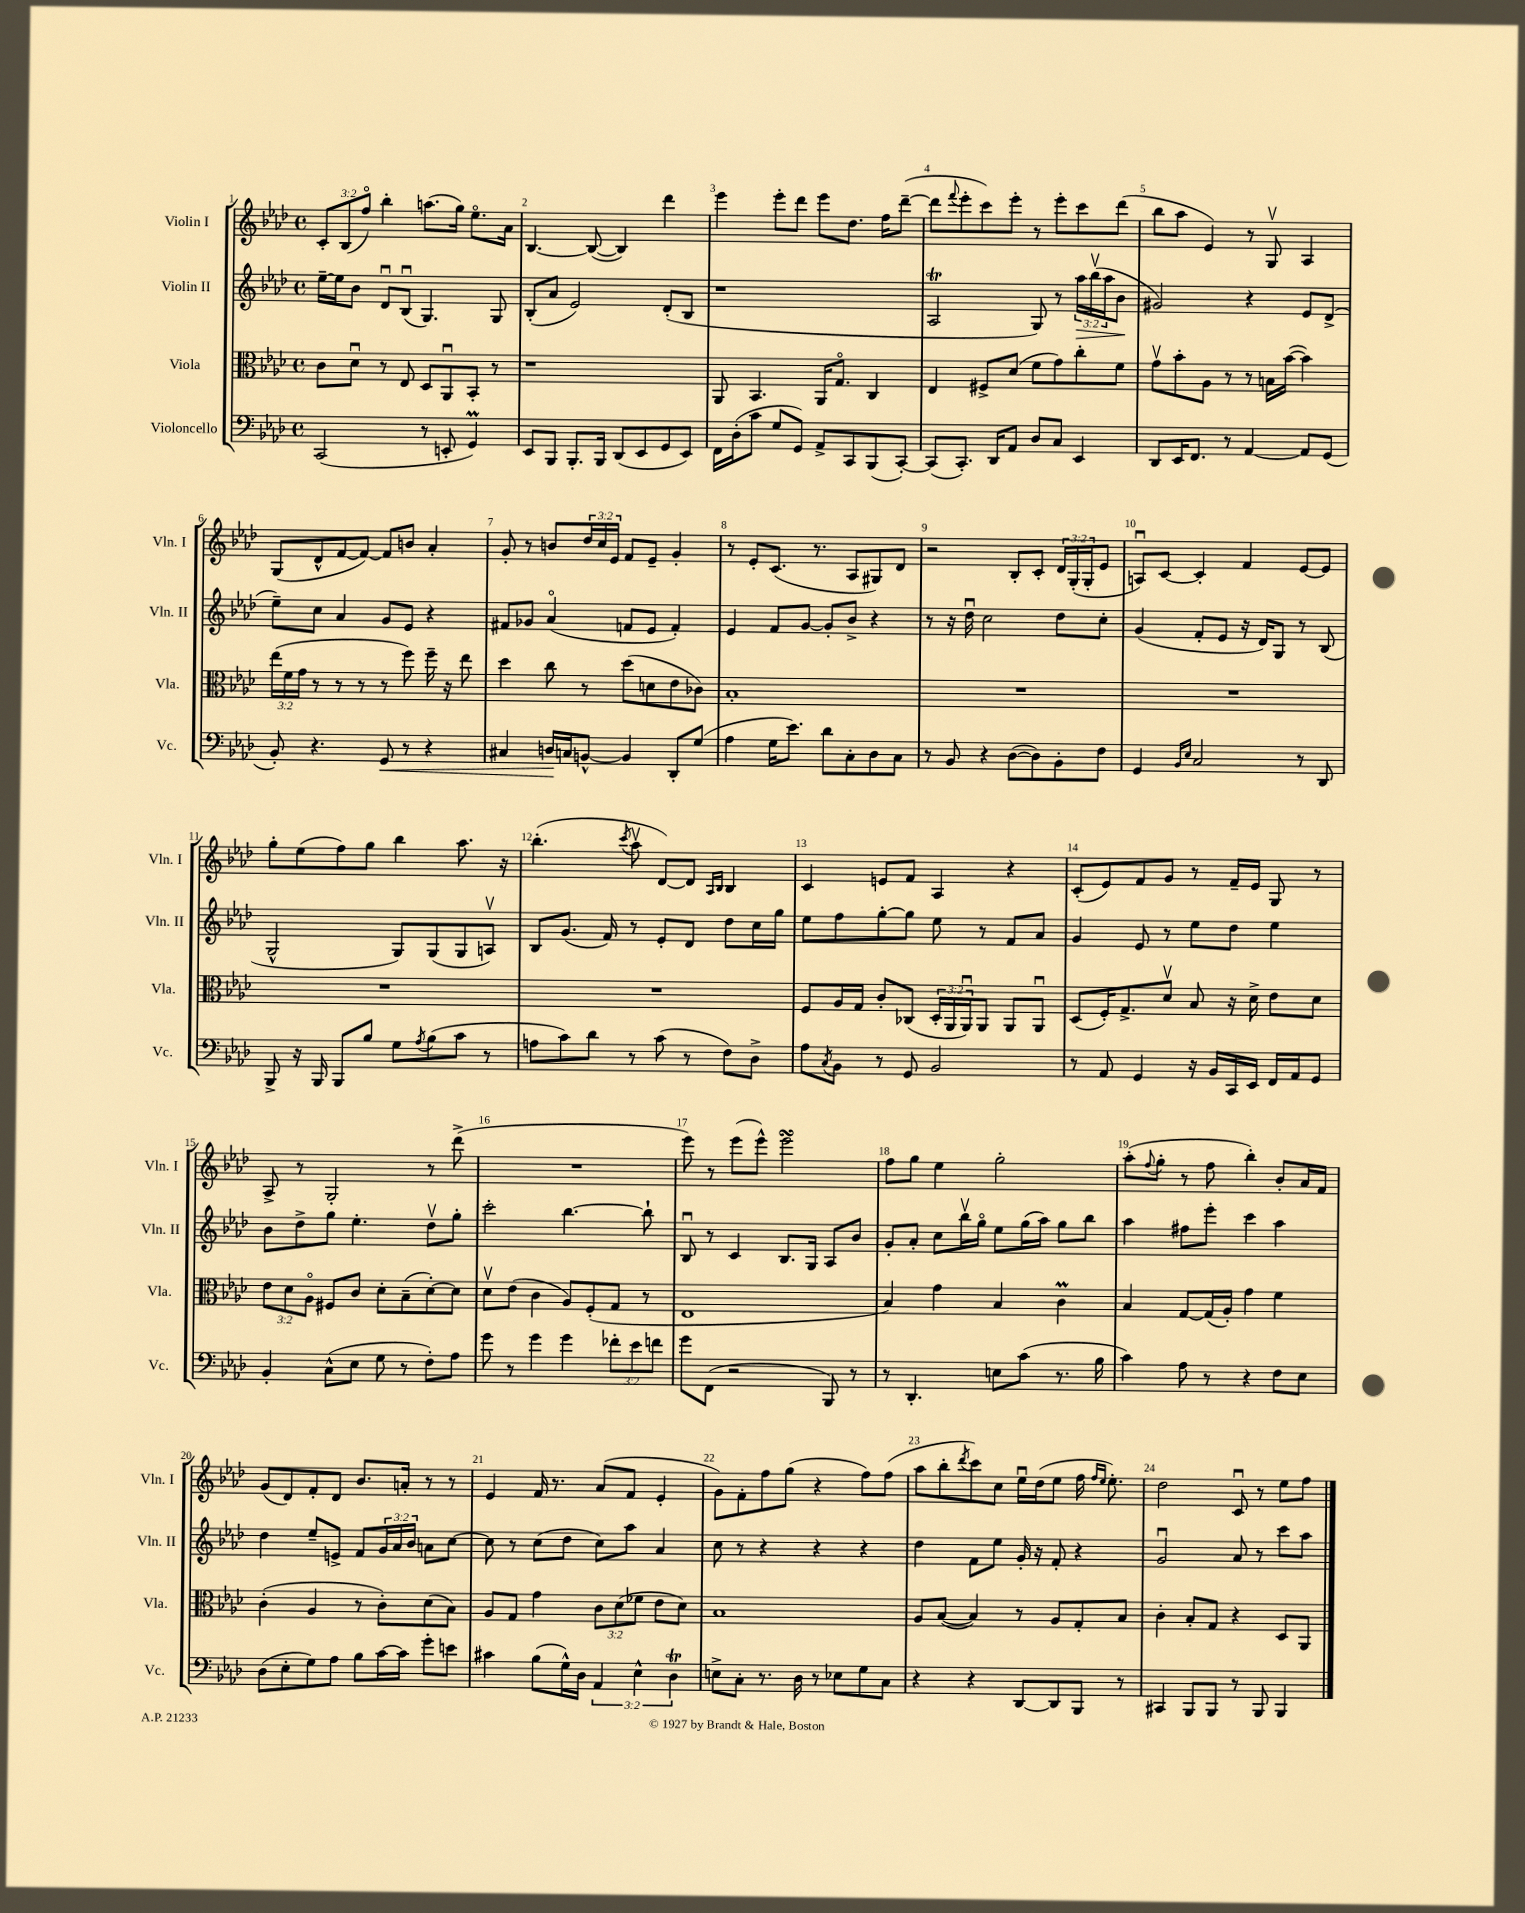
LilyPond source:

<<
\new StaffGroup <<
\new Staff = "s0" \with { instrumentName = "Violin I" shortInstrumentName = "Vln. I" } {
    \clef treble \key aes \major \defaultTimeSignature \time 4/4 \override Staff.TupletNumber.text = #tuplet-number::calc-fraction-text
    \tuplet 3/2 { c'8-. bes8( f''8\flageolet) } bes''4-. a''8.( g''16) ees''8.\flageolet aes'16 |
    bes4.~ bes8~( bes4) des'''4 |
    ees'''4 ees'''8-. des'''8 ees'''8 des''8. f''16 des'''8~--( |
    des'''8 \appoggiatura { f'''8 } ees'''8-. c'''8) ees'''8-. r8 ees'''8-. c'''8 des'''8( |
    bes''8 aes''8 ees'4) r8 g8\upbow aes4 |
    g8( des'8-^ f'8~ f'8~) f'8 b'8 aes'4-. |
    g'8-. r8 b'8 \tuplet 3/2 { des''16 c''16 ees'16 } f'8 ees'8-- g'4-. |
    r8 ees'8-. c'8.( r8. aes8 gis8) des'8 |
    r2 bes8-. c'8-. \tuplet 3/2 { des'16 g16-.( g16-. } ees'8 |
    a8\downbow) c'8~ c'4-. f'4 ees'8~ ees'8 |
    g''8-. ees''8( f''8) g''8 bes''4 aes''8. r16 |
    bes''4.-.( \acciaccatura { c'''8 } aes''8\upbow des'8~) des'8 \grace { aes16 bes16 } bes4 |
    c'4 e'8 f'8 aes4 r4 |
    c'8-.( ees'8) f'8 g'8 r8 f'16-- ees'16 g8 r8 |
    aes8-> r8 g2-. r8 des'''8->( |
    R1 |
    ees'''8) r8 ees'''8( ees'''8-^) ees'''2\turn |
    f''8 g''8 ees''4 g''2-. |
    aes''8-.( \appoggiatura { f''8 } g''8-. r8 f''8 bes''4-.) bes'8-. aes'16 f'16 |
    g'8( des'8) f'8-. des'8 bes'8. a'16-. r8 r8 |
    ees'4 f'16 r8. aes'8( f'8 ees'4-. |
    g'8) f'8-. f''8 g''8( r4 f''8) f''8( |
    aes''8 bes''8-. \acciaccatura { des'''8 } c'''8) c''8 ees''16\downbow des''16( ees''8 f''16 \grace { f''16 ees''16 } ees''8.-.) |
    des''2 c'8\downbow r8 ees''8 f''8 \bar "|." |
}
\new Staff = "s1" \with { instrumentName = "Violin II" shortInstrumentName = "Vln. II" } {
    \clef treble \key aes \major \defaultTimeSignature \time 4/4 \override Staff.TupletNumber.text = #tuplet-number::calc-fraction-text
    ees''16~-- ees''16 bes'8 des'8\downbow bes8\downbow( g4.) g8 |
    bes8-.( aes'8 ees'2) des'8-.( bes8 |
    r1 |
    aes2\trill g8) r8 \tuplet 3/2 { aes''16\> bes''16\upbow( aes''16 } bes'8\! |
    gis'2) r4 ees'8 des'8->( |
    ees''8--) c''8 aes'4 g'8 ees'8 r4 |
    fis'8 ges'8 aes'4\flageolet( f'8 ees'8 f'4-.) |
    ees'4 f'8 g'8~ g'8-. bes'8-> r4 |
    r8 r16 des''16\downbow c''2 des''8 c''8-. |
    g'4( f'8-. ees'8 r16 des'16) g8 r8 bes8( |
    g2-^ g8) g8( g8 a8\upbow) |
    bes8 g'8.( f'16) r8 ees'8-. des'8 des''8 c''16 g''16 |
    ees''8 f''8 g''8~-. g''8 ees''8 r8 f'8 aes'8 |
    g'4 ees'8 r8 ees''8 des''8 ees''4 |
    bes'8 des''8-> g''8 ees''4.-. des''8\upbow g''8-. |
    c'''2-. bes''4.~ bes''8-! |
    bes8\downbow r8 c'4 bes8. g16 aes8 bes'8 |
    g'8-. aes'8-. c''8 bes''16\upbow g''16\flageolet ees''8 g''16( aes''16) g''8 bes''8 |
    aes''4 fis''8 ees'''8-. c'''4 aes''4 |
    des''4 ees''8-- e'8-> f'8 \tuplet 3/2 { g'16 aes'16 bes'16 } a'8 c''8~ |
    c''8 r8 c''8( des''8 c''8) aes''8 aes'4 |
    c''8 r8 r4 r4 r4 |
    des''4 f'8 ees''8 g'16-. r16 f'8-. r4 |
    g'2\downbow aes'8 r8 c'''8 aes''8 \bar "|." |
}
\new Staff = "s2" \with { instrumentName = "Viola" shortInstrumentName = "Vla." } {
    \clef alto \key aes \major \defaultTimeSignature \time 4/4 \override Staff.TupletNumber.text = #tuplet-number::calc-fraction-text
    c'8 des'8\downbow r8 ees8 des8 aes,8\downbow bes,8-. r8 |
    r1 |
    aes,8 bes,4. aes,16 g8.\flageolet c4 |
    ees4 fis8-> des'8( f'8 g'8) c''8-. f'8 |
    g'8\upbow bes'8-. aes8 r8 r8 b16 bes'16~( bes'4) |
    \tuplet 3/2 { ees''16( f'16 g'16 } r8 r8 r8 r8 f''8) f''16-- r16 ees''8 |
    des''4 c''8 r8 des''8( d'8 ees'8 ces'8) |
    bes1-. |
    R1 |
    R1 |
    R1 |
    R1 |
    f8 aes16 g16 c'8-. ces8( \tuplet 3/2 { des16-. aes,16 aes,16\downbow) } aes,8 aes,8 aes,8\downbow |
    des8( f16-.) g8.-> des'8\upbow bes8 r16 des'16-> ees'8 des'8 |
    \tuplet 3/2 { ees'8 des'8 aes8\flageolet } fis8 c'8 des'8-. bes8--( des'8~-.) des'8 |
    des'8\upbow ees'8( c'4 aes8) f8-.( g8 r8 |
    ees1 |
    bes4) g'4 bes4 c'4\prall |
    bes4 g8~ g16( aes16-.) g'4 f'4 |
    c'4-.( aes4 r8 c'8-.) des'8( bes8) |
    aes8 g8 g'4 \tuplet 3/2 { c'8 des'8( fes'8 } ees'8 des'8) |
    bes1 |
    aes8 bes8~( bes4) r8 aes8 g8-. bes8 |
    c'4-. bes8-. g8 r4 des8 aes,8 \bar "|." |
}
\new Staff = "s3" \with { instrumentName = "Violoncello" shortInstrumentName = "Vc." } {
    \clef bass \key aes \major \defaultTimeSignature \time 4/4 \override Staff.TupletNumber.text = #tuplet-number::calc-fraction-text
    c,2( r8 e,8-. g,4\prall) |
    ees,8 bes,,8 bes,,8.-. bes,,16 des,8( ees,8 g,8 ees,8) |
    f,16 des16-.( c'8 g8 g,8) aes,8-> c,8 bes,,8( c,8~-.) |
    c,8( c,8.-.) des,16 aes,8 des8 c8 ees,4 |
    des,8 ees,16 f,8. r8 aes,4~ aes,8 g,8( |
    bes,8-.) r4. g,8\< r8 r4 |
    cis4 d16\! c16 b,8~-^ b,4 des,8-. g8( |
    aes4 g16 ees'8.) des'8 c8-. des8 c8 |
    r8 bes,8 r4 des8~( des8) bes,8-. f8 |
    g,4 \grace { bes,16 ees16 } c2 r8 des,8 |
    bes,,8-> r16 bes,,16 bes,,8 bes8 g8 \acciaccatura { aes8 } bes8( c'8 r8 |
    a8 c'8) des'8 r8 c'8( r8 f8) des8-> |
    aes8 \acciaccatura { c8 } bes,8 r8 g,8 bes,2 |
    r8 aes,8 g,4 r16 bes,16 c,16 ees,16 f,16 aes,16 g,8 |
    bes,4-. c8-^( ees8 g8 r8 f8-.) aes8 |
    g'8 r8 g'4 g'4 \tuplet 3/2 { fes'8-. ees'8 f'8 } |
    g'8 f,8( r2 bes,,8) r8 |
    r8 des,4.-. e8 c'8( r8. bes16 |
    c'4) aes8 r8 r4 f8 ees8 |
    des8( ees8-. g8) aes8 bes8 c'16~ c'16 g'8-. e'8 |
    cis'4 bes8( g16-^) des16 \tuplet 3/2 { aes,4 ees4-^ des4\trill } |
    e8-> c8-. r8. des16 r8 ees8 g8 c8 |
    r4 r4 des,8~ des,8 bes,,8 r8 |
    cis,4 bes,,8 bes,,8 r8 bes,,8 bes,,4 \bar "|." |
}
>>
>>
\layout { \context { \Score \override BarNumber.break-visibility = ##(#f #t #t) barNumberVisibility = #all-bar-numbers-visible } }
